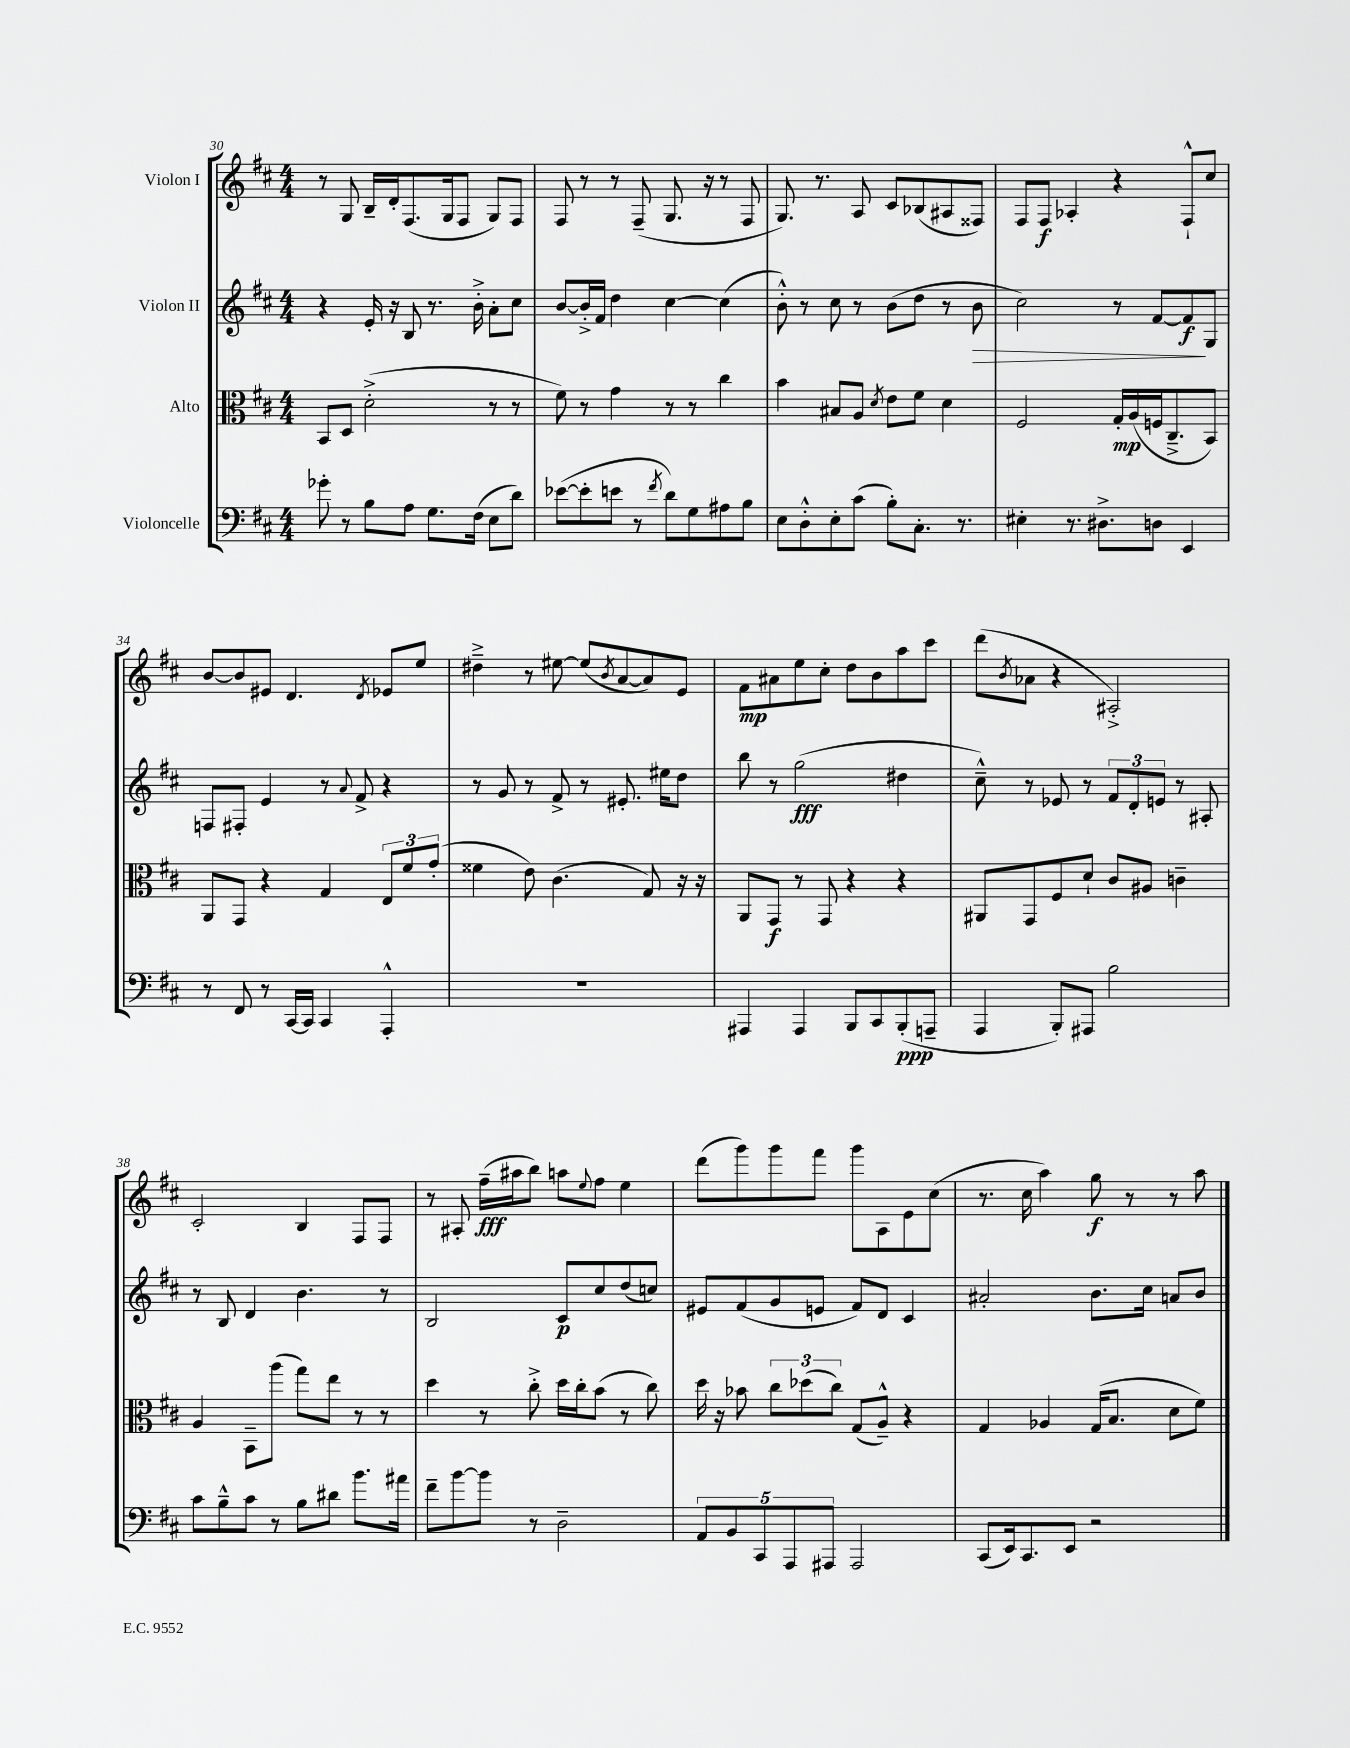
<<
\new StaffGroup <<
\new Staff = "s0" \with { instrumentName = "Violon I" } {
    \clef treble \key d \major \numericTimeSignature \time 4/4
    r8 g8 b16-- d'16-. fis8.( g16 fis8 g8) fis8 |
    fis8 r8 r8 fis8--( g8. r16 r8 fis8 |
    g8.) r8. a8 cis'8 bes8( ais8 fisis8) |
    fis8 fis8\f aes4-. r4 fis8-!-^ cis''8 |
    b'8~ b'8 eis'8 d'4. \acciaccatura { d'8 } ees'8 e''8 |
    dis''4---> r8 eis''8~ eis''8( \acciaccatura { b'8 } a'8~ a'8) e'8 |
    fis'8\mp ais'8 e''8 cis''8-. d''8 b'8 a''8 cis'''8 |
    d'''8( \acciaccatura { b'8 } aes'8 r4 ais2-.->) |
    cis'2-. b4 fis8 fis8 |
    r8 ais8-. fis''16--\fff( ais''16 b''8) a''8 \appoggiatura { e''8 } fis''8 e''4 |
    d'''8( g'''8) g'''8 fis'''8 g'''8 a8 e'8 cis''8( |
    r8. cis''16 a''4) g''8\f r8 r8 a''8 \bar "|." |
}
\new Staff = "s1" \with { instrumentName = "Violon II" } {
    \clef treble \key d \major \numericTimeSignature \time 4/4
    r4 e'16-. r16 b8 r8. b'16-.-> a'8-. cis''8 |
    b'8~ b'16-.-> fis'16 d''4 cis''4~ cis''4( |
    b'8-.-^) r8 cis''8 r8 b'8( d''8 r8 b'8\> |
    cis''2) r8 fis'8~ fis'8\f\! g8 |
    f8 fis8-. e'4 r8 \appoggiatura { a'8 } fis'8-> r4 |
    r8 g'8 r8 fis'8-> r8 eis'8.-. eis''16 d''8 |
    b''8 r8 g''2\fff( dis''4 |
    cis''8---^) r8 ees'8 r8 \tuplet 3/2 { fis'8 d'8-. e'8 } r8 ais8-. |
    r8 b8 d'4 b'4. r8 |
    b2 cis'8\p cis''8 d''8( c''8) |
    eis'8 fis'8( g'8 e'8 fis'8) d'8 cis'4 |
    ais'2-. b'8. cis''16 a'8 b'8 \bar "|." |
}
\new Staff = "s2" \with { instrumentName = "Alto" } {
    \clef alto \key d \major \numericTimeSignature \time 4/4
    b,8 d8 d'2-.->( r8 r8 |
    fis'8) r8 g'4 r8 r8 cis''4 |
    b'4 bis8 a8 \acciaccatura { d'8 } e'8 fis'8 d'4 |
    fis2 g16-.\mp a16( f16 cis8.---> b,8) |
    a,8 g,8 r4 g4 \tuplet 3/2 { e8 fis'8 g'8-.( } |
    fisis'4 e'8) cis'4.( g8) r16 r16 |
    a,8 g,8\f r8 g,8 r4 r4 |
    ais,8 g,8 fis8 d'8-! cis'8 ais8 c'4-- |
    a4 b,8-- a''8( g''8) e''8 r8 r8 |
    d''4 r8 cis''8-.-> d''16 cis''16-. b'8( r8 cis''8) |
    d''16 r16 bes'8 \tuplet 3/2 { cis''8 des''8( cis''8) } g8( a8---^) r4 |
    g4 aes4 g16( b8. d'8 fis'8) \bar "|." |
}
\new Staff = "s3" \with { instrumentName = "Violoncelle" } {
    \clef bass \key d \major \numericTimeSignature \time 4/4
    ges'8-. r8 b8 a8 g8. fis16( e8 d'8) |
    ees'8~( ees'8-. e'8 r8 \acciaccatura { fis'8 } d'8) g8 ais8 b8 |
    e8 d8-.-^ e8-. cis'8( b8-.) cis8.-. r8. |
    eis4-. r8. dis8.-> d8 e,4 |
    r8 fis,8 r8 cis,16~ cis,16 cis,4 a,,4-.-^ |
    R1 |
    ais,,4 ais,,4 b,,8 cis,8 b,,8-.\ppp( a,,8-- |
    a,,4 b,,8-.) ais,,8 b2 |
    cis'8 b8---^ cis'8 r8 b8 dis'8 b'8. ais'16 |
    fis'8-- b'8~ b'8 r8 d2-- |
    \tuplet 5/4 { a,8 b,8 cis,8 a,,8 ais,,8 } ais,,2 |
    cis,8( e,16) cis,8. e,8 r2 \bar "|." |
}
>>
>>
\layout { \context { \Score currentBarNumber = #30 } }
